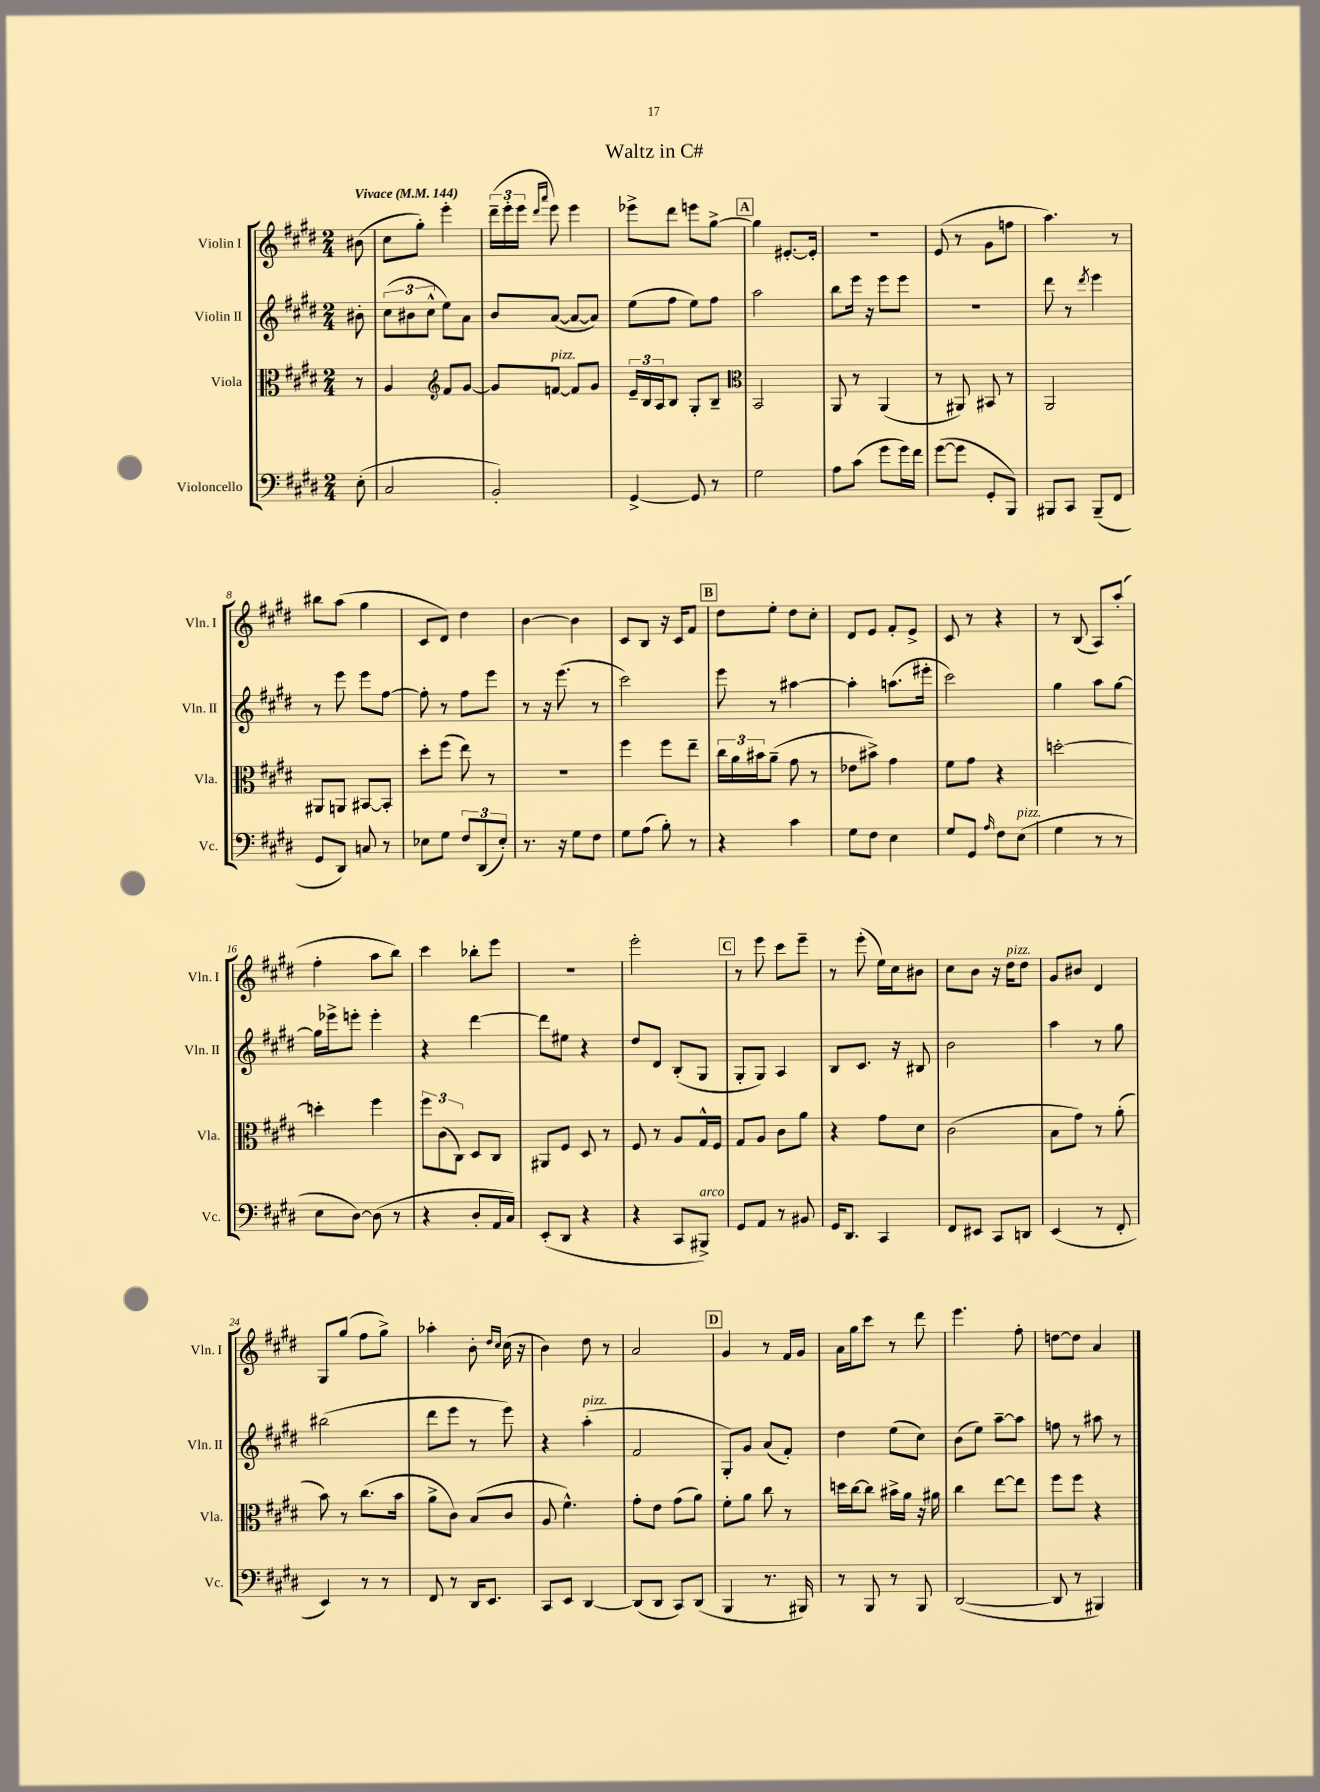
\header { title = "Waltz in C#" }
<<
\new StaffGroup <<
\new Staff = "s0" \with { instrumentName = "Violin I" shortInstrumentName = "Vln. I" } {
    \clef treble \key e \major \numericTimeSignature \time 2/4 \partial 8 \tempo "Vivace" 4 = 144
    bis'8( |
    cis''8 gis''8-.) e'''4-. |
    \tuplet 3/2 { dis'''16--( e'''16-. e'''16 } \grace { dis'''16 a'''16 } e'''8) e'''4 |
    ees'''8-> dis'''8 e'''8 gis''8~-> |
    \mark \markup { \box "A" } gis''4 eis'8.~-. eis'16-. |
    r2 |
    e'8( r8 gis'8 f''8 |
    a''4.) r8 |
    bis''8 a''8( gis''4 |
    cis'8 dis'8) dis''4 |
    b'4~ b'4 |
    cis'8 b8 r16 cis'16 fis'8 |
    \mark \markup { \box "B" } dis''8 e''8-. dis''8 cis''8-. |
    dis'8 e'8 fis'8-. e'8-> |
    cis'8 r8 r4 |
    r8 b8( a8) a''8-.( |
    fis''4-. a''8 b''8) |
    cis'''4 bes''8-. e'''8 |
    r2 |
    e'''2-. |
    \mark \markup { \box "C" } r8 e'''8 cis'''8 e'''8-- |
    r8 e'''8-.( e''16) cis''16 bis'8 |
    cis''8 b'8 r16 dis''16^\markup { \italic "pizz." } dis''8 |
    gis'8 bis'8 dis'4 |
    gis8 gis''8( fis''8 gis''8->) |
    aes''4-. b'8-. \grace { dis''16 cis''16 } cis''16( r16 |
    b'4) dis''8 r8 |
    a'2 |
    \mark \markup { \box "D" } gis'4 r8 fis'16 gis'16 |
    a'16 gis''16 cis'''8 r8 dis'''8 |
    e'''4. fis''8-. |
    d''8~ d''8 a'4 \bar "|." |
}
\new Staff = "s1" \with { instrumentName = "Violin II" shortInstrumentName = "Vln. II" } {
    \clef treble \key e \major \numericTimeSignature \time 2/4 \partial 8
    bis'8-. |
    \tuplet 3/2 { cis''8( bis'8 cis''8-^ } e''8) a'8 |
    b'8 a'8~( a'8~ a'8) |
    e''8( fis''8 e''8) fis''8 |
    \mark \markup { \box "A" } a''2 |
    b''8 e'''16 r16 e'''8 e'''8 |
    R2 |
    dis'''8 r8 \acciaccatura { dis'''8 } e'''4 |
    r8 e'''8 e'''8 fis''8~ |
    fis''8-. r8 fis''8 e'''8 |
    r8 r16 e'''8.( r8 |
    cis'''2) |
    \mark \markup { \box "B" } e'''8 r8 ais''4~ |
    ais''4-. a''8.( eis'''16-. |
    cis'''2) |
    gis''4 a''8 gis''8~ |
    gis''16 ees'''16-> e'''8-. e'''4-. |
    r4 dis'''4~ |
    dis'''8 eis''8 r4 |
    dis''8 dis'8 b8-.( gis8 |
    \mark \markup { \box "C" } gis8-. gis8) a4 |
    b8 cis'8. r16 bis8 |
    b'2 |
    a''4 r8 gis''8 |
    bis''2( |
    dis'''8 e'''8 r8 e'''8) |
    r4 a''4-.^\markup { \italic "pizz." }( |
    fis'2 |
    \mark \markup { \box "D" } gis8-.) gis'8 a'8( fis'8-.) |
    dis''4 e''8( cis''8) |
    b'8( e''8) a''8~-- a''8 |
    f''8 r8 ais''8 r8 \bar "|." |
}
\new Staff = "s2" \with { instrumentName = "Viola" shortInstrumentName = "Vla." } {
    \clef alto \key e \major \numericTimeSignature \time 2/4 \partial 8
    r8 |
    a4 \clef treble fis'8 gis'8~ |
    gis'8 f'8~^\markup { \italic "pizz." } f'8 gis'8 |
    \tuplet 3/2 { e'16-- b16 a16 } b8 gis8-. b8-- |
    \mark \markup { \box "A" } \clef alto b,2 |
    a,8 r8 a,4( |
    r8 ais,8) bis,8 r8 |
    a,2 |
    ais,8 a,8 bis,8~ bis,8-. |
    dis''8-. fis''8( e''8) r8 |
    r2 |
    fis''4 fis''8 e''8-- |
    \mark \markup { \box "B" } \tuplet 3/2 { cis''16 a'16 bis'16 } a'8--( gis'8 r8 |
    ees'8 bis'8->) gis'4 |
    fis'8 gis'8 r4 |
    d''2~-. |
    d''4-. fis''4 |
    \tuplet 3/2 { fis''8 cis'8( cis8) } dis8 cis8 |
    ais,8 fis8 dis8 r8 |
    fis8 r8 a8 gis16-^ fis16 |
    \mark \markup { \box "C" } gis8 a8 cis'8 a'8 |
    r4 gis'8 dis'8 |
    cis'2( |
    b8 gis'8) r8 a'8-.( |
    b'8) r8 cis''8.( b'16 |
    a'8-> cis'8) b8( cis'8 |
    a8 fis'4.-^) |
    gis'8-. e'8 gis'8( a'8) |
    \mark \markup { \box "D" } fis'8-. a'8 cis''8 r8 |
    d''16 cis''16~ cis''8 bis'16-> a'16 r16 ais'16 |
    cis''4 e''8~ e''8 |
    fis''8 fis''8 r4 \bar "|." |
}
\new Staff = "s3" \with { instrumentName = "Violoncello" shortInstrumentName = "Vc." } {
    \clef bass \key e \major \numericTimeSignature \time 2/4 \partial 8
    e8-.( |
    cis2 |
    b,2-.) |
    gis,4~-> gis,8 r8 |
    \mark \markup { \box "A" } gis2 |
    a8 cis'8( gis'8 gis'16) fis'16 |
    gis'8~( gis'8 gis,8-. b,,8) |
    bis,,8 cis,8 bis,,8--( fis,8 |
    gis,8 dis,8) c8 r8 |
    ees8 gis8 \tuplet 3/2 { fis8 dis,8( ees8-.) } |
    r8. r16 gis8 fis8 |
    gis8 a8( b8-.) r8 |
    \mark \markup { \box "B" } r4 cis'4 |
    gis8 fis8 e4 |
    gis8 gis,8 \grace { a16 } fis8 e8^\markup { \italic "pizz." }( |
    gis4 r8 r8 |
    e8 dis8~) dis8( r8 |
    r4 dis8-. a,16 cis16) |
    e,8-.( dis,8 r4 |
    r4 cis,8 bis,,8->^\markup { \italic "arco" }) |
    \mark \markup { \box "C" } gis,8 a,8 r8 bis,8 |
    gis,16 dis,8. cis,4 |
    fis,8 eis,8 cis,8 d,8 |
    e,4( r8 fis,8-. |
    e,4) r8 r8 |
    fis,8 r8 dis,16 e,8. |
    cis,8 e,8 dis,4~ |
    dis,8( dis,8 cis,8) dis,8( |
    \mark \markup { \box "D" } b,,4 r8. bis,,16) |
    r8 b,,8 r8 b,,8 |
    dis,2~( |
    dis,8 r8 bis,,4) \bar "|." |
}
>>
>>
